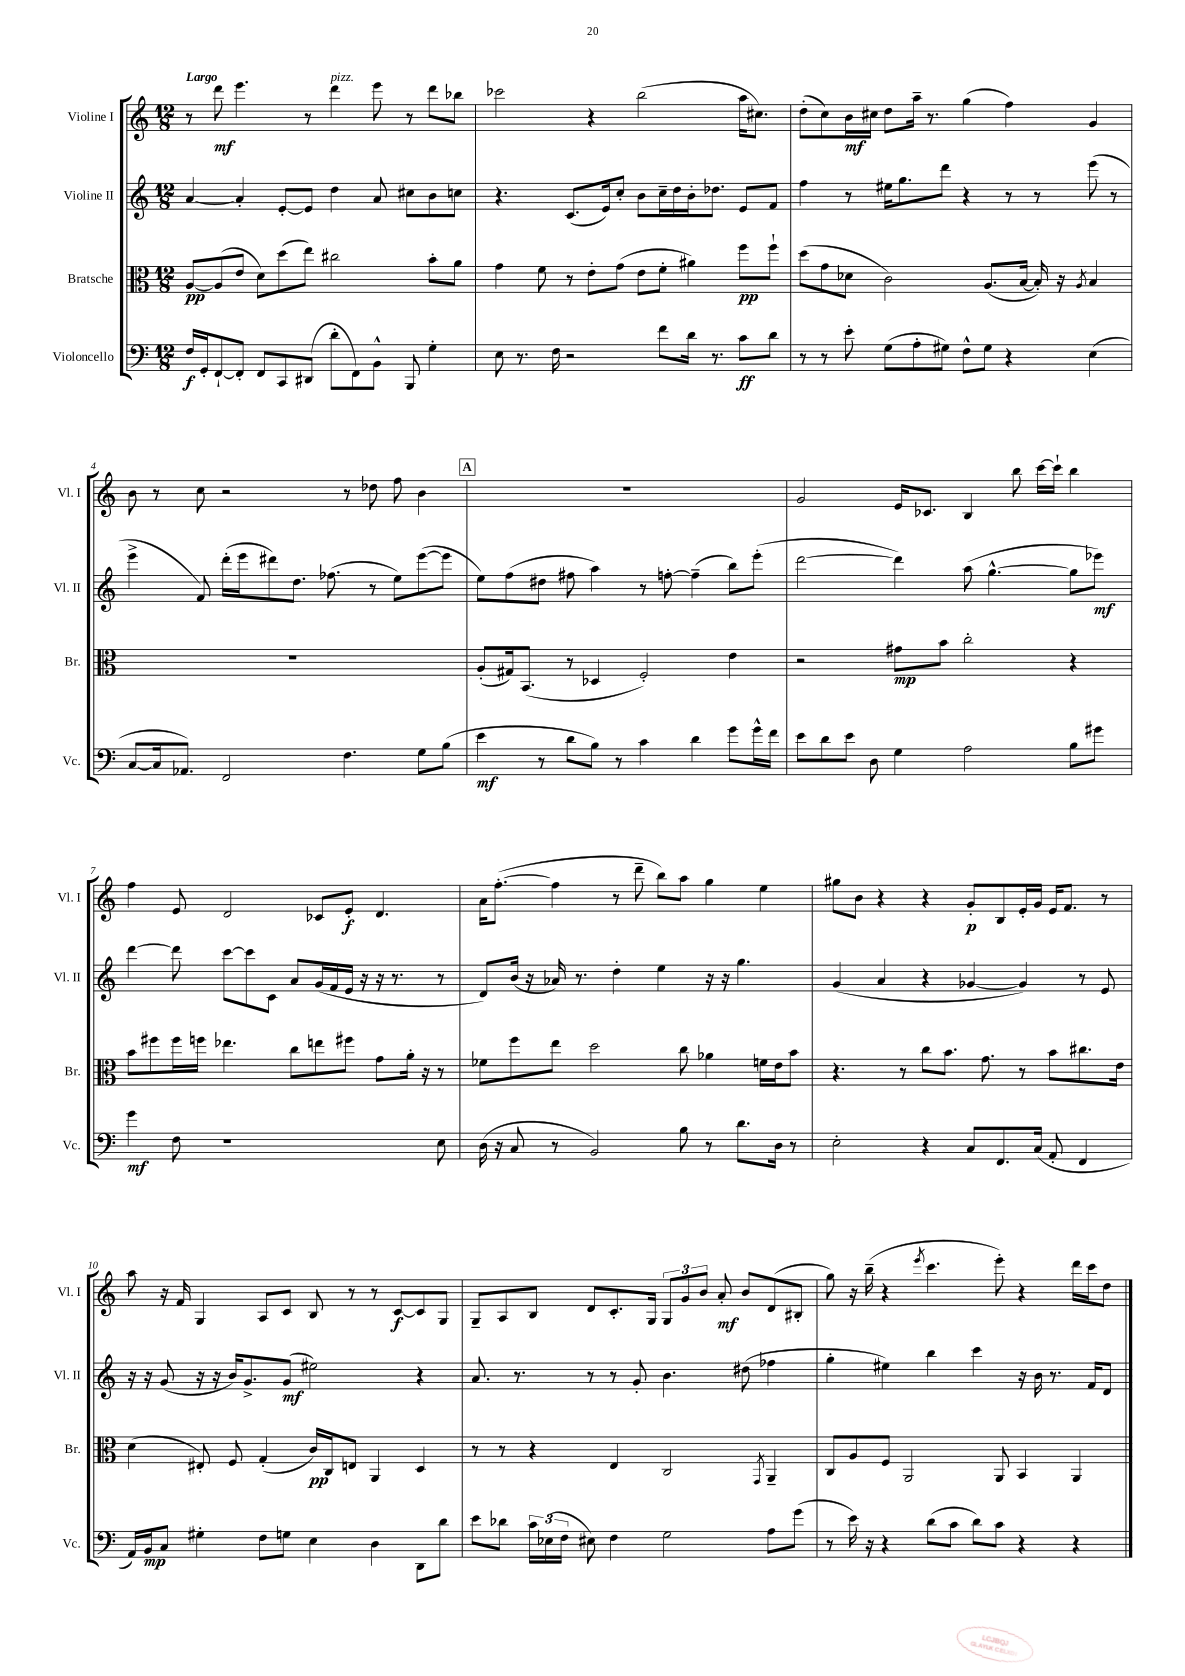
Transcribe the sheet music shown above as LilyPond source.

<<
\new StaffGroup <<
\new Staff = "s0" \with { instrumentName = "Violine I" shortInstrumentName = "Vl. I" } {
    \clef treble \key c \major \numericTimeSignature \time 12/8 \tempo "Largo"
    \autoBeamOff r8 d'''8\mf e'''4. r8 d'''4^\markup { \italic "pizz." } e'''8 r8 d'''8[ bes''8] |
    ces'''2 r4 b''2( a''16[ cis''8.]) |
    d''8[-.( c''8) b'16\mf cis''16] d''8[ a''16]-- r8. g''4( f''4) g'4 |
    b'8 r8 c''8 r2 r8 des''8 f''8 b'4 |
    \mark \markup { \box "A" } R1. |
    g'2 e'16[ ces'8.] b4 b''8 c'''16[~ c'''16]-! b''4 |
    f''4 e'8 d'2 ces'8[ e'8]-.\f d'4. |
    a'16[ f''8.]~-.( f''4 r8 d'''8-- b''8[) a''8] g''4 e''4 |
    gis''8[ b'8] r4 r4 g'8[-.\p b8 e'16-. g'16] e'16[ f'8.] r8 |
    a''8 r16 f'16 g4 a8[ c'8] b8 r8 r8 c'8[~\f c'8 g8] |
    g8[-- a8 b8] d'8[ c'8.-. g16] \tuplet 3/2 { g8[ g'8 b'8] } a'8-.\mf b'8[ d'8( bis8]-. |
    g''8) r16 b''16--( r4 \acciaccatura { e'''8 } c'''4. e'''8-.) r4 d'''16[ c'''16 d''8] \bar "|." |
}
\new Staff = "s1" \with { instrumentName = "Violine II" shortInstrumentName = "Vl. II" } {
    \clef treble \key c \major \numericTimeSignature \time 12/8
    \autoBeamOff a'4~ a'4-. e'8[~-. e'8] d''4 a'8 cis''8[ b'8 c''8] |
    r4. c'8.[( e'16) c''8]-. b'8[ c''16-- d''16 b'16-. des''8.] e'8[ f'8] |
    f''4 r8 eis''16[ g''8. d'''8] r4 r8 r8 e'''8( r8 |
    e'''4-> f'8) d'''16[-.( e'''16 dis'''8) d''8.] fes''8.( r8 e''8[) e'''8~( e'''8] |
    \mark \markup { \box "A" } e''8[) f''8( dis''8] fis''8 a''4) r8 f''8~-. f''4--( b''8[) e'''8]-.( |
    d'''2~ d'''4) a''8( g''4.~-^ g''8[ ees'''8]\mf) |
    d'''4~ d'''8 c'''8[~ c'''8 c'8] a'8[ g'16( f'16 e'16] r16 r16 r8. r8 |
    d'8[) b'16]( r16 aes'16) r8. d''4-. e''4 r16 r16 g''4. |
    g'4( a'4 r4 ges'4~ ges'4) r8 e'8 |
    r16 r16 g'8( r16 r16 b'16[) g'8.-> g'8]\mf( eis''2) r4 |
    a'8. r8. r8 r8 g'8-. b'4. dis''8( fes''4 |
    g''4-. eis''4) b''4 c'''4 r16 b'16 r8. f'16[ d'8] \bar "|." |
}
\new Staff = "s2" \with { instrumentName = "Bratsche" shortInstrumentName = "Br." } {
    \clef alto \key c \major \numericTimeSignature \time 12/8
    \autoBeamOff a8[~\pp a8( e'8] d'8[) d''8( e''8]) cis''2 b'8[-. a'8] |
    g'4 f'8 r8 e'8[-. g'8]( e'8[ f'8]-. ais'4) f''8[\pp f''8]-! |
    d''8[( g'8 des'8] c'2) a8.[( b16]~ b16-.) r16 \acciaccatura { a8 } b4 |
    R1. |
    \mark \markup { \box "A" } a8[-.( gis16) b,8.]( r8 des4 f2-.) e'4 |
    r2 gis'8[\mp b'8] c''2-. r4 |
    b'8[ fis''8 fis''16 f''16] ees''4. c''8[ e''8 fis''8] g'8[ a'16]-. r16 r8 |
    fes'8[ f''8 e''8] d''2 c''8 aes'4 f'16[ e'16 b'8] |
    r4. r8 c''8[ b'8.] g'8. r8 b'8[ cis''8. e'16] |
    d'4( eis8-.) f8 g4-.( c'16[\pp) c16 e8] a,4 d4 |
    r8 r8 r4 e4 c2 \acciaccatura { g,8 } a,4-- |
    c8[ a8 f8] a,2 a,8 b,4 a,4 \bar "|." |
}
\new Staff = "s3" \with { instrumentName = "Violoncello" shortInstrumentName = "Vc." } {
    \clef bass \key c \major \numericTimeSignature \time 12/8
    \autoBeamOff f16[\f g,16-. f,8~-! f,8]-. f,8[ c,8 dis,8]( d'8[-. f,8) b,8]-^ b,,8 g4-. |
    e8 r8. f16 r2 f'8[ d'16] r8. c'8[\ff d'8] |
    r8 r8 e'8-. g8[( a8-. gis8]) f8[-^ gis8] r4 e4( |
    c8[~ c16 aes,8.]) f,2 f4. g8[ b8]( |
    \mark \markup { \box "A" } e'4\mf r8 d'8[ b8]) r8 c'4 d'4 g'8[ g'16-^ f'16] |
    e'8[ d'8 e'8] d8 g4 a2 b8[ gis'8] |
    g'4\mf f8 r1 e8 |
    d16( r16 c8 r8 b,2) b8 r8 d'8.[ d16] r8 |
    e2-. r4 c8[ f,8. c16]( a,8-. f,4 |
    a,16[) b,16\mp c8] gis4-. f8[ g8] e4 d4 d,8[ d'8] |
    e'8[ des'8] \tuplet 3/2 { c'16[ ees16( f16] } eis8) f4 g2 a8[ g'8]( |
    r8 e'16) r16 r4 d'8[( c'8] d'8[) c'8] r4 r4 \bar "|." |
}
>>
>>
